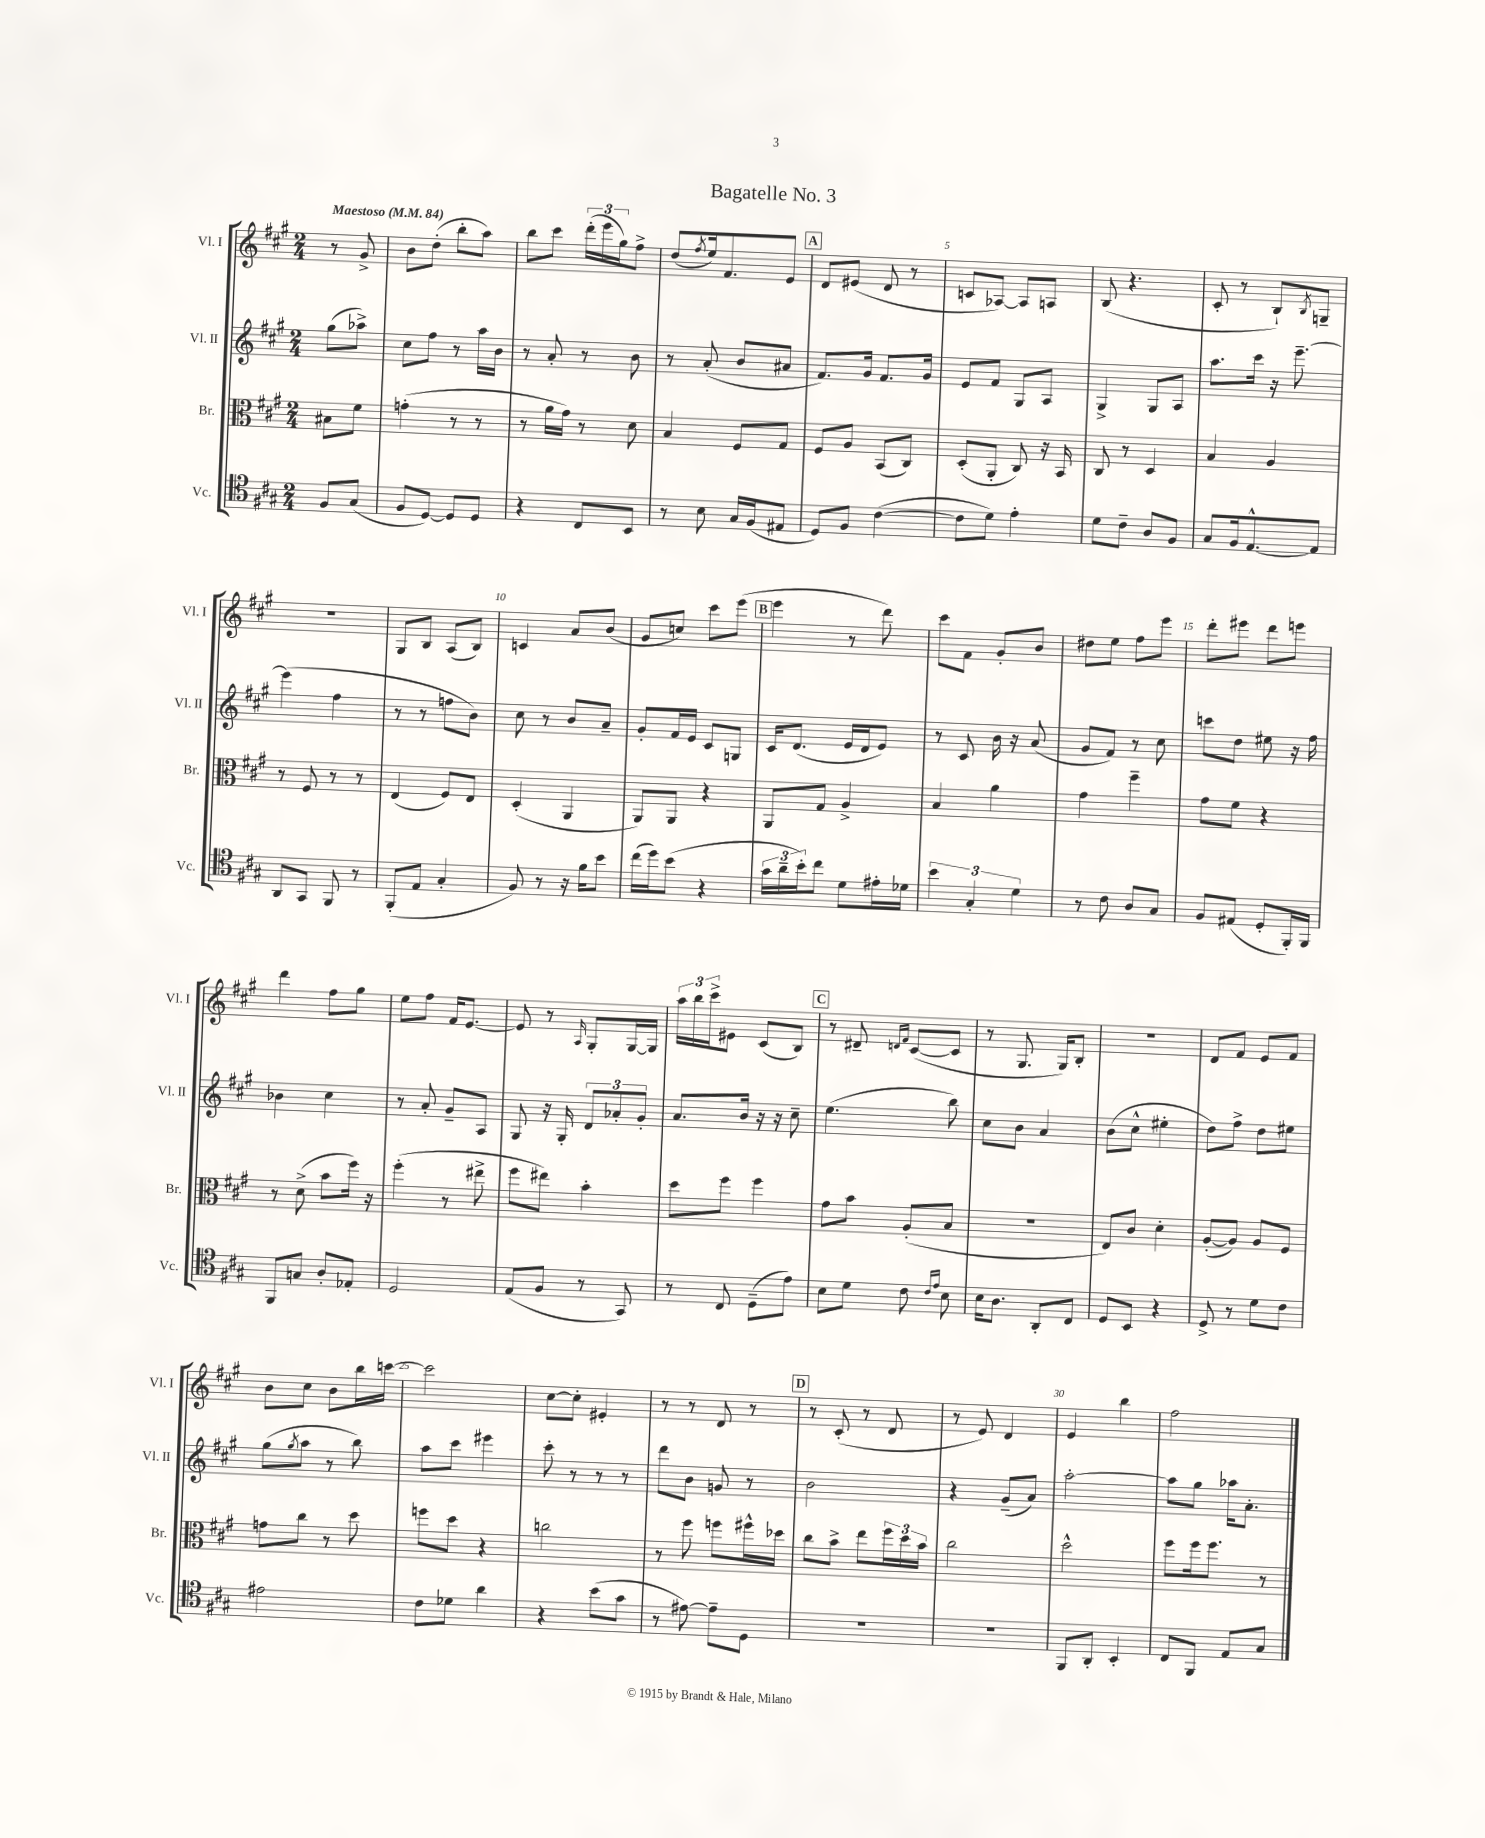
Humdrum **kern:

**kern	**kern	**kern	**kern
*part4	*part3	*part2	*part1
*staff4	*staff3	*staff2	*staff1
*I"Vc.	*I"Br.	*I"Vl. II	*I"Vl. I
*I'Vc.	*I'Br.	*I'Vl. II	*I'Vl. I
*clefC4	*clefC3	*clefG2	*clefG2
*k[f#c#g#]	*k[f#c#g#]	*k[f#c#g#]	*k[f#c#g#]
*M2/4	*M2/4	*M2/4	*M2/4
*MM84	*MM84	*MM84	*MM84
=	=	=	=
!	!	!	!LO:TX:a:B:t=Maestoso
8F#/L	8B#X\L	(8gg#\L	8r
(8G#/J	8f#\J	8aa-X^\J)	8g#^/
=1	=1	=1	=1
8F#/L	(4gn'\	8cc#\L	8b\L
[8D/J)	.	8ff#\J	(8dd'\J
8D/L]	8r	8r	8bb'\L
8D/J	8r	16aa\LL	8aa\J)
.	.	16b\JJ	.
=2	=2	=2	=2
4r	8r	8r	8bb\L
.	16a\LL	8a'/	8ccc#\J
.	16g#\JJ)	.	.
8C#/L	8r	8r	(24ddd'\LL
.	.	.	24eee\
.	.	.	24gg#\J)
8BB/J	8d\	8b\	8ff#^\J
=3	=3	=3	=3
8r	4B/	8r	(8dd/L
.	.	.	8qff#/
8B\	.	(8a'/	16ee/k)
.	.	.	8.f#/
16G#/LL	8F#/L	8b/L	.
(16F#/J	.	.	.
8E#X/J	8G#/J	8a#X/J	8e/J
!!LO:REH:place=s1:t=A
=4	=4	=4	=4
8D/L)	8F#/L	8.f#/L)	8d/L
8F#/J	8A/J	.	(8e#X/J
.	.	16g#/Jk	.
([4c#\	(8BB/L	8.f#/L	8d/
.	8C#/J)	.	8r
.	.	16g#/Jk	.
=5	=5	=5	=5
8c#\L]	(8D'/L	8e/L	8cn/L
8d\J)	8AA'/J	8f#/J	[8A-X/J)
4e'\	8C#/)	8G#/L	8A-/L]
.	16r	8A/J	8An/J
.	16BB/	.	.
=6	=6	=6	=6
8d\L	8C#/	4G#^/	(8B/
8c#~\J	8r	.	4.r
8A/L	4D/	8G#/L	.
8F#/J	.	8A/J	.
=7	=7	=7	=7
8G#/L	4B/	8.aa\L	8c#'/
16F#/k	.	.	8r
[8.E^^/	.	16ccc#\Jk	.
.	4A/	16r	8B`/L)
.	.	[8.eee~\	.
.	.	.	8qB/
8E/J]	.	.	8Gn~/J
!!LO:LB:g=z
=8	=8	=8	=8
8AA/L	8r	(4eee\]	2r
8GG#/J	8F#/	.	.
8FF#/	8r	4ff#\	.
8r	8r	.	.
=9	=9	=9	=9
(8FF#'/L	(4E/	8r	8G#/L
8E/J	.	8r	8B/J
4G#'/	8F#/L)	8ffn\L	(8A/L
.	8E/J	8b\J)	8B/J)
=10	=10	=10	=10
8F#/)	(4D'/	8cc#\	4cn/
8r	.	8r	.
16r	4AA/	8b/L	8a/L
16f#\KL	.	.	.
8b\J	.	8a~/J	(8b/J
=11	=11	=11	=11
(16cc#\LL	8AA/L)	8g#'/L	8g#/L
16dd\J)	.	.	.
(8b\J	8AA/J	16f#/L	8ccn/J)
.	.	16e/JJ	.
4r	4r	8c#/L	8ccc#\L
.	.	8Gn/J	(8eee\J
!!LO:REH:place=s1:t=B
=12	=12	=12	=12
24g#\LL	8AA/L	16c#/KL	4eee\
24a~\	.	.	.
.	.	(8.d/J	.
24b'\J)	.	.	.
8cc#\J	8G#/J	.	.
8d\L	4A^/	16e/LL	8r
.	.	16d/J	.
16e#X'\L	.	8e/J)	8ddd\)
16d-X\JJ	.	.	.
=13	=13	=13	=13
6b\	4B/	8r	8ccc#\L
.	.	8c#/	8f#\J
6G#'/	.	.	.
.	4a\	16b\	8g#'/L
.	.	16r	.
6d\	.	.	.
.	.	(8a/	8b/J
=14	=14	=14	=14
8r	4g#\	8g#/L	8dd#X\L
8c#\	.	8f#/J)	8ee\J
8A/L	4ff#~\	8r	8ff#\L
8G#/J	.	8cc#\	8eee\J
=15	=15	=15	=15
8F#/L	8g#\L	8cccn\L	8ddd'\L
(8E#X/J	8f#\J	8dd\J	8eee#X\J
8D'/L	4r	8ee#X\	8ddd\L
16FF#'/L)	.	16r	8eeen\J
16FF#/JJ	.	16ff#\	.
!!LO:LB:g=z
=16	=16	=16	=16
8FF#/L	8r	4b-X\	4ddd\
8Gn/J	(8d^\	.	.
8A'/L	8b\L	4cc#\	8ff#\L
8E-X'/J	16ff#\Jk)	.	8gg#\J
.	16r	.	.
=17	=17	=17	=17
2D/	(4ff#'\	8r	8ee\L
.	.	8a'/	8ff#\J
.	8r	8g#~/L	16f#/KL
.	.	.	[8.e/J
.	8ee#X^\	8A/J	.
=18	=18	=18	=18
(8E/L	8ff#\L	8G#/	8e/]
8F#/J	8ee#X\J)	16r	8r
.	.	16G#'/	.
.	.	.	16qqA/
8r	4b'\	12d/L	8G#'/L
.	.	12a-X'/	.
8GG#/)	.	.	[16G#/L
.	.	12g#'/J	.
.	.	.	16G#/JJ]
=19	=19	=19	=19
8r	8dd\L	8.a/L	24aa\LL
.	.	.	24bb\
.	.	.	24ccc#^\J
8C#/	8ff#\J	.	8e#X\J
.	.	16b/Jk	.
(8D~\L	4ff#\	16r	(8c#/L
.	.	16r	.
8e\J)	.	8cc#~\	8B/J)
!!LO:REH:place=s1:t=C
=20	=20	=20	=20
8B\L	8g#\L	(4.ee\	8r
8d\J	8b\J	.	8d#X~/
.	.	.	16qqdn/LL
.	.	.	16qqf#/JJ
8c#\	(8A'/L	.	([8c#/L
16qqc#/LL	.	.	.
16qqe/JJ	.	.	.
8B\	8B/J	8bb\)	8c#/J]
=21	=21	=21	=21
16B\KL	2r	8cc#\L	8r
8.A\J	.	.	.
.	.	8b\J	8.G#/
8AA'/L	.	4a/	.
.	.	.	16G#/KL)
8C#/J	.	.	8B'/J
=22	=22	=22	=22
8D/L	8E/L)	(8b\L	2r
8BB/J	8c#/J	8cc#^^\J	.
4r	4d'\	4ee#X'\	.
=23	=23	=23	=23
8D^/	([8A'/L	8dd\L)	8d/L
8r	8A/J])	8ff#^\J	8f#/J
8d\L	8A/L	8dd\L	8e/L
8c#\J	8F#/J	8ee#X\J	8f#/J
!!LO:LB:g=z
=24	=24	=24	=24
2e#X\	8gn\L	(8gg#\L	8b\L
.	.	8qgg#/	.
.	8cc#\J	8aa\J	8cc#\J
.	8r	8r	8b\L
.	8dd\	8bb\)	16bb\L
.	.	.	[16cccn\JJ
=25	=25	=25	=25
8c#\L	8ffn\L	8aa\L	2ccc\]
8d-X\J	8dd\J	8ccc#\J	.
4a\	4r	4eee#X\	.
=26	=26	=26	=26
4r	2ccn\	8ccc#'\	[8cc#\L
.	.	8r	8cc#'\J]
(8b\L	.	8r	4e#X'/
8g#\J	.	8r	.
=27	=27	=27	=27
8r	8r	8ddd\L	8r
[8e#X\)	8ff#\	8b\J	8r
8e#~\L]	8ffn\L	8gn/	8d/
8D\J	16ff#X^^\L	8r	8r
.	16dd-X\JJ	.	.
!!LO:REH:place=s1:t=D
=28	=28	=28	=28
2r	8cc#\L	2b\	8r
.	8b^\J	.	(8c#'/
.	8ee\L	.	8r
.	24ff#\L	.	8d/
.	24dd\	.	.
.	24b\JJ	.	.
=29	=29	=29	=29
2r	2cc#\	4r	8r
.	.	.	8e/)
.	.	(8g#~/L	4d/
.	.	8a/J)	.
=30	=30	=30	=30
8FF#/L	2dd^^\	[2aa'\	4e/
8AA'/J	.	.	.
4BB'/	.	.	4bb\
=31	=31	=31	=31
8C#/L	8ff#\L	8aa\L]	2ff#\
8FF#/J	16ff#\k	8gg#\J	.
.	8.ff#\J	.	.
8E/L	.	16aa-X\KL	.
.	.	8.a'\J	.
8G#/J	8r	.	.
==	==	==	==
*-	*-	*-	*-
